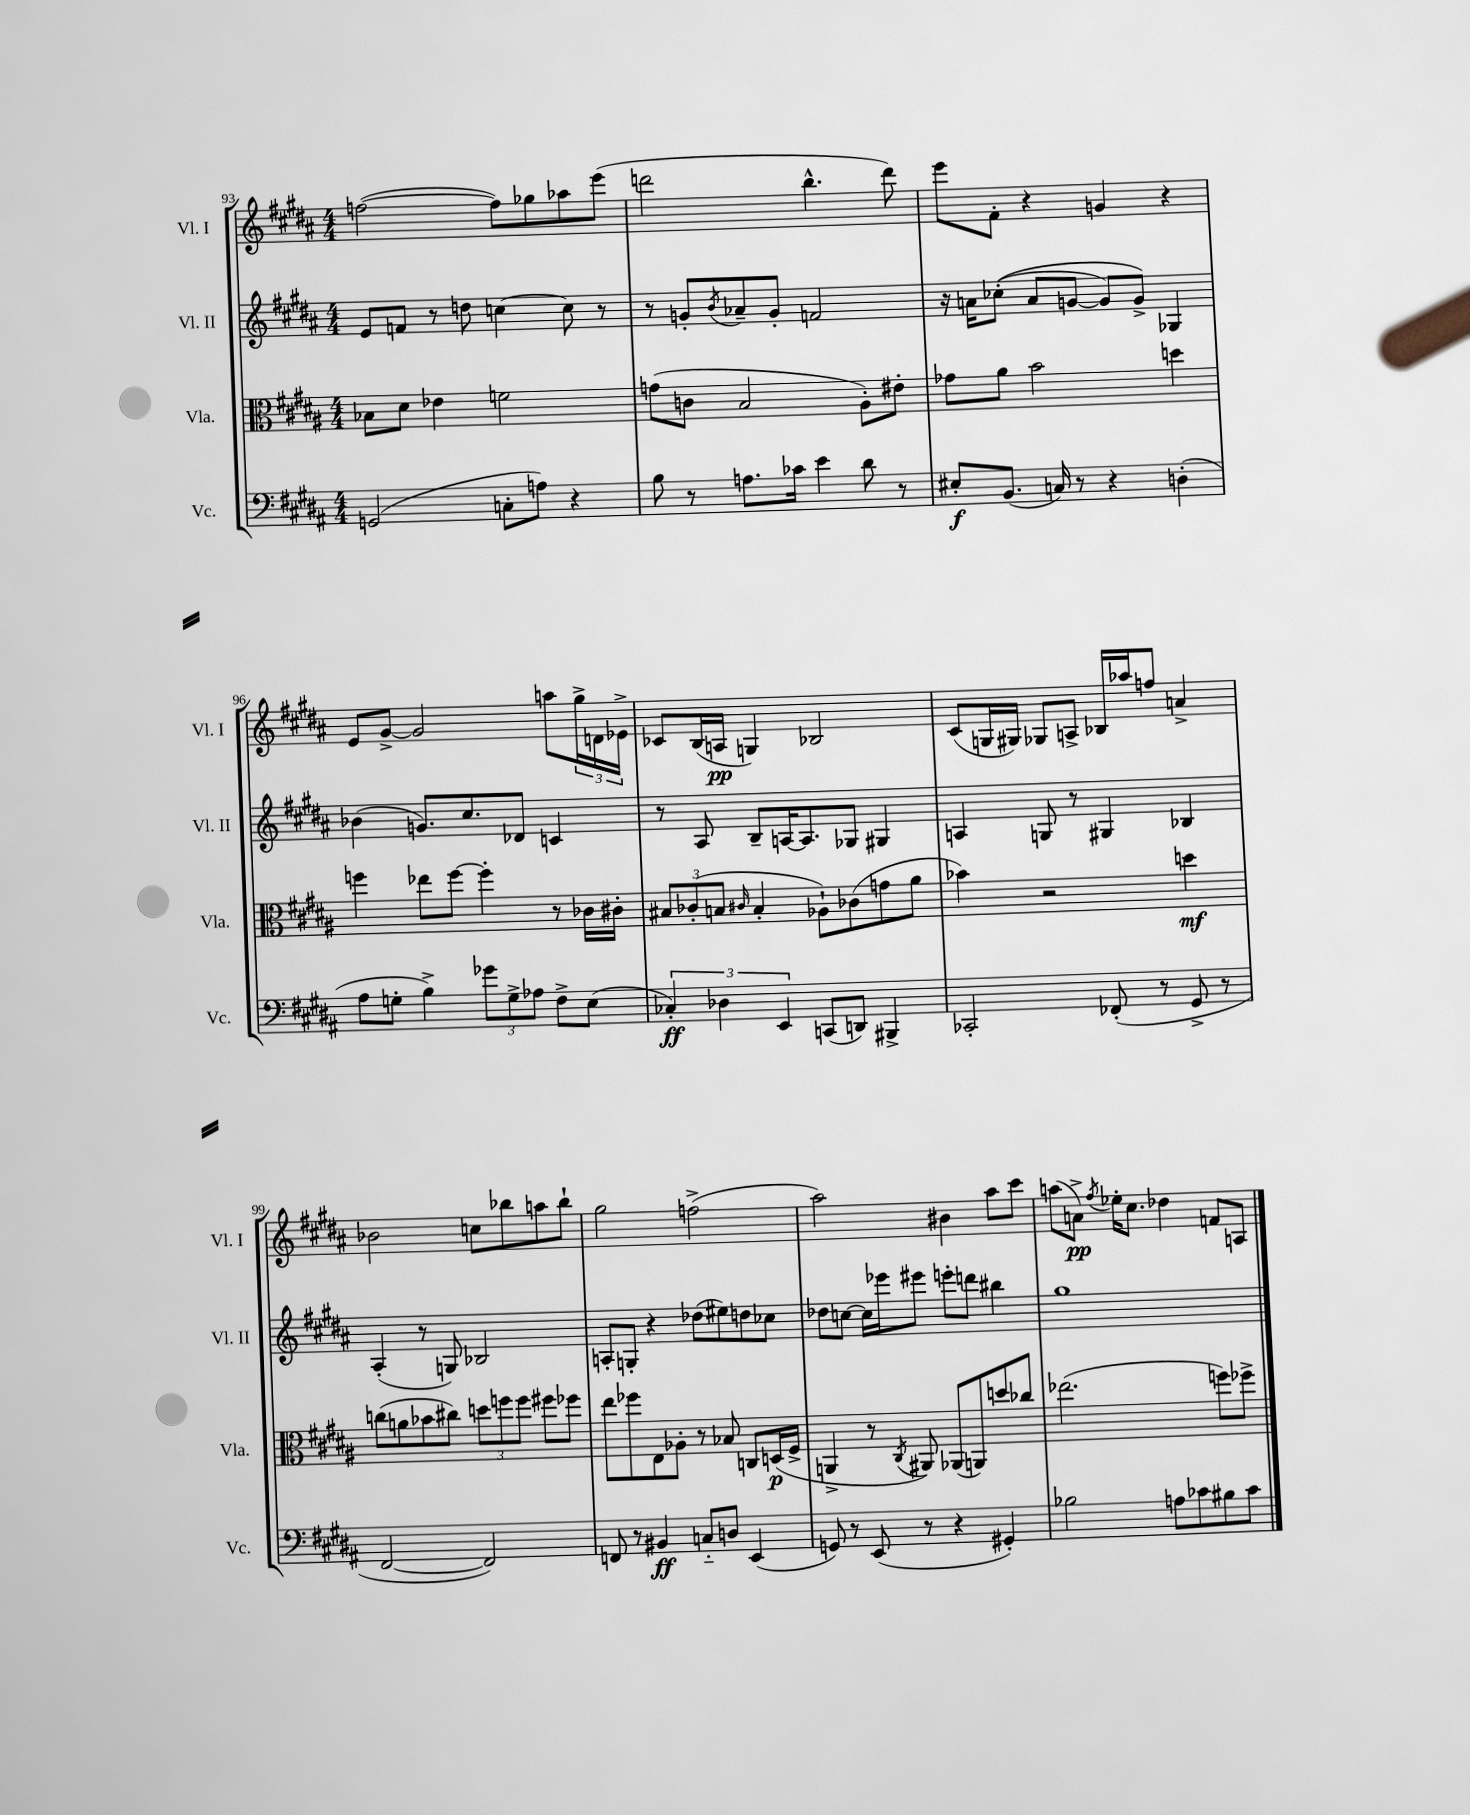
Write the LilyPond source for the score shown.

<<
\new StaffGroup <<
\new Staff = "s0" \with { instrumentName = "Vl. I" shortInstrumentName = "Vl. I" } {
    \clef treble \key b \major \numericTimeSignature \time 4/4
    f''2~( f''8) ges''8 aes''8 e'''8( |
    d'''2 b''4.-^ d'''8) |
    e'''8 fis'8-. r4 g'4 r4 |
    e'8 gis'8~-> gis'2 a''8 \tuplet 3/2 { gis''16-> d'16 ees'16-> } |
    ces'8 b16( a16\pp g4) bes2 |
    cis'8( g16 gis16) ges8 a8-> bes16 aes''16 f''8 a'4-> |
    bes'2 c''8 bes''8 a''8 bes''8-! |
    gis''2 f''2->( |
    ais''2) bis'4 ais''8 cis'''8 |
    a''8( a'8->\pp) \acciaccatura { fis''8 } ees''16-. cis''8. des''4 f'8 a8 \bar "|." |
}
\new Staff = "s1" \with { instrumentName = "Vl. II" shortInstrumentName = "Vl. II" } {
    \clef treble \key b \major \numericTimeSignature \time 4/4
    e'8 f'8 r8 d''8 c''4~ c''8 r8 |
    r8 g'8-. \acciaccatura { b'8 } aes'8-- g'8-. f'2 |
    r16 a'16 ces''8-.(\( a'8 g'8~ g'8) g'8->\) ges4 |
    bes'4( g'8.) cis''8. des'8 c'4 |
    r8 ais8 b8-- a16~ a8. ges8 gis4 |
    a4 g8 r8 gis4 bes4 |
    ais4-.( r8 g8) bes2 |
    a8-. g8-. r4 des''8( eis''8) d''8 ces''8 |
    des''8 c''8~ c''16 ees'''16 eis'''8 e'''8-. d'''8 bis''4 |
    gis''1 \bar "|." |
}
\new Staff = "s2" \with { instrumentName = "Vla." shortInstrumentName = "Vla." } {
    \clef alto \key b \major \numericTimeSignature \time 4/4
    bes8 dis'8 ees'4 f'2 |
    g'8( c'8 b2 ais8-.) eis'8-. |
    ges'8 ais'8 b'2 d''4 |
    f''4 ees''8 f''8~ f''4-. r8 ces'16 cis'16-. |
    \tuplet 3/2 { bis8 ces'8-.( b8 } \grace { cis'16 } b4-. aes8-!) ces'8( g'8 ais'8 |
    bes'4) r2 d''4\mf |
    c''8( a'8 bes'8 cis''8) \tuplet 3/2 { d''8 f''8 f''8 } fis''8 fes''8 |
    e''8 fes''8 e8 aes8-. r8 bes8 c8 d16\p( fis16-> |
    a,4-> r8 \acciaccatura { cis8 } ais,8) aes,8( a,8) d''8 ces''8 |
    ees''2.( f''8) fes''8-> \bar "|." |
}
\new Staff = "s3" \with { instrumentName = "Vc." shortInstrumentName = "Vc." } {
    \clef bass \key b \major \numericTimeSignature \time 4/4
    g,2( c8-. a8) r4 |
    b8 r8 a8. ces'16 e'4 dis'8 r8 |
    eis8-.\f b,8.( c16) r8 r4 d4-.( |
    ais8 g8-. b4->) \tuplet 3/2 { ges'8 g8-> aes8 } fis8-> e8( |
    \tuplet 3/2 { ces4-.\ff) des4 e,4 } c,8( d,8) bis,,4-> |
    ces,2-. fes,8-.( r8 gis,8-> r8 |
    fis,2~ fis,2) |
    f,8 r8 bis,4\ff c8-_ d8 e,4( |
    g,8) r8 e,8( r8 r4 gis,4-.) |
    bes2 a8 ces'8 bis8 ces'8 \bar "|." |
}
>>
>>
\layout { \context { \Score currentBarNumber = #93 } }
